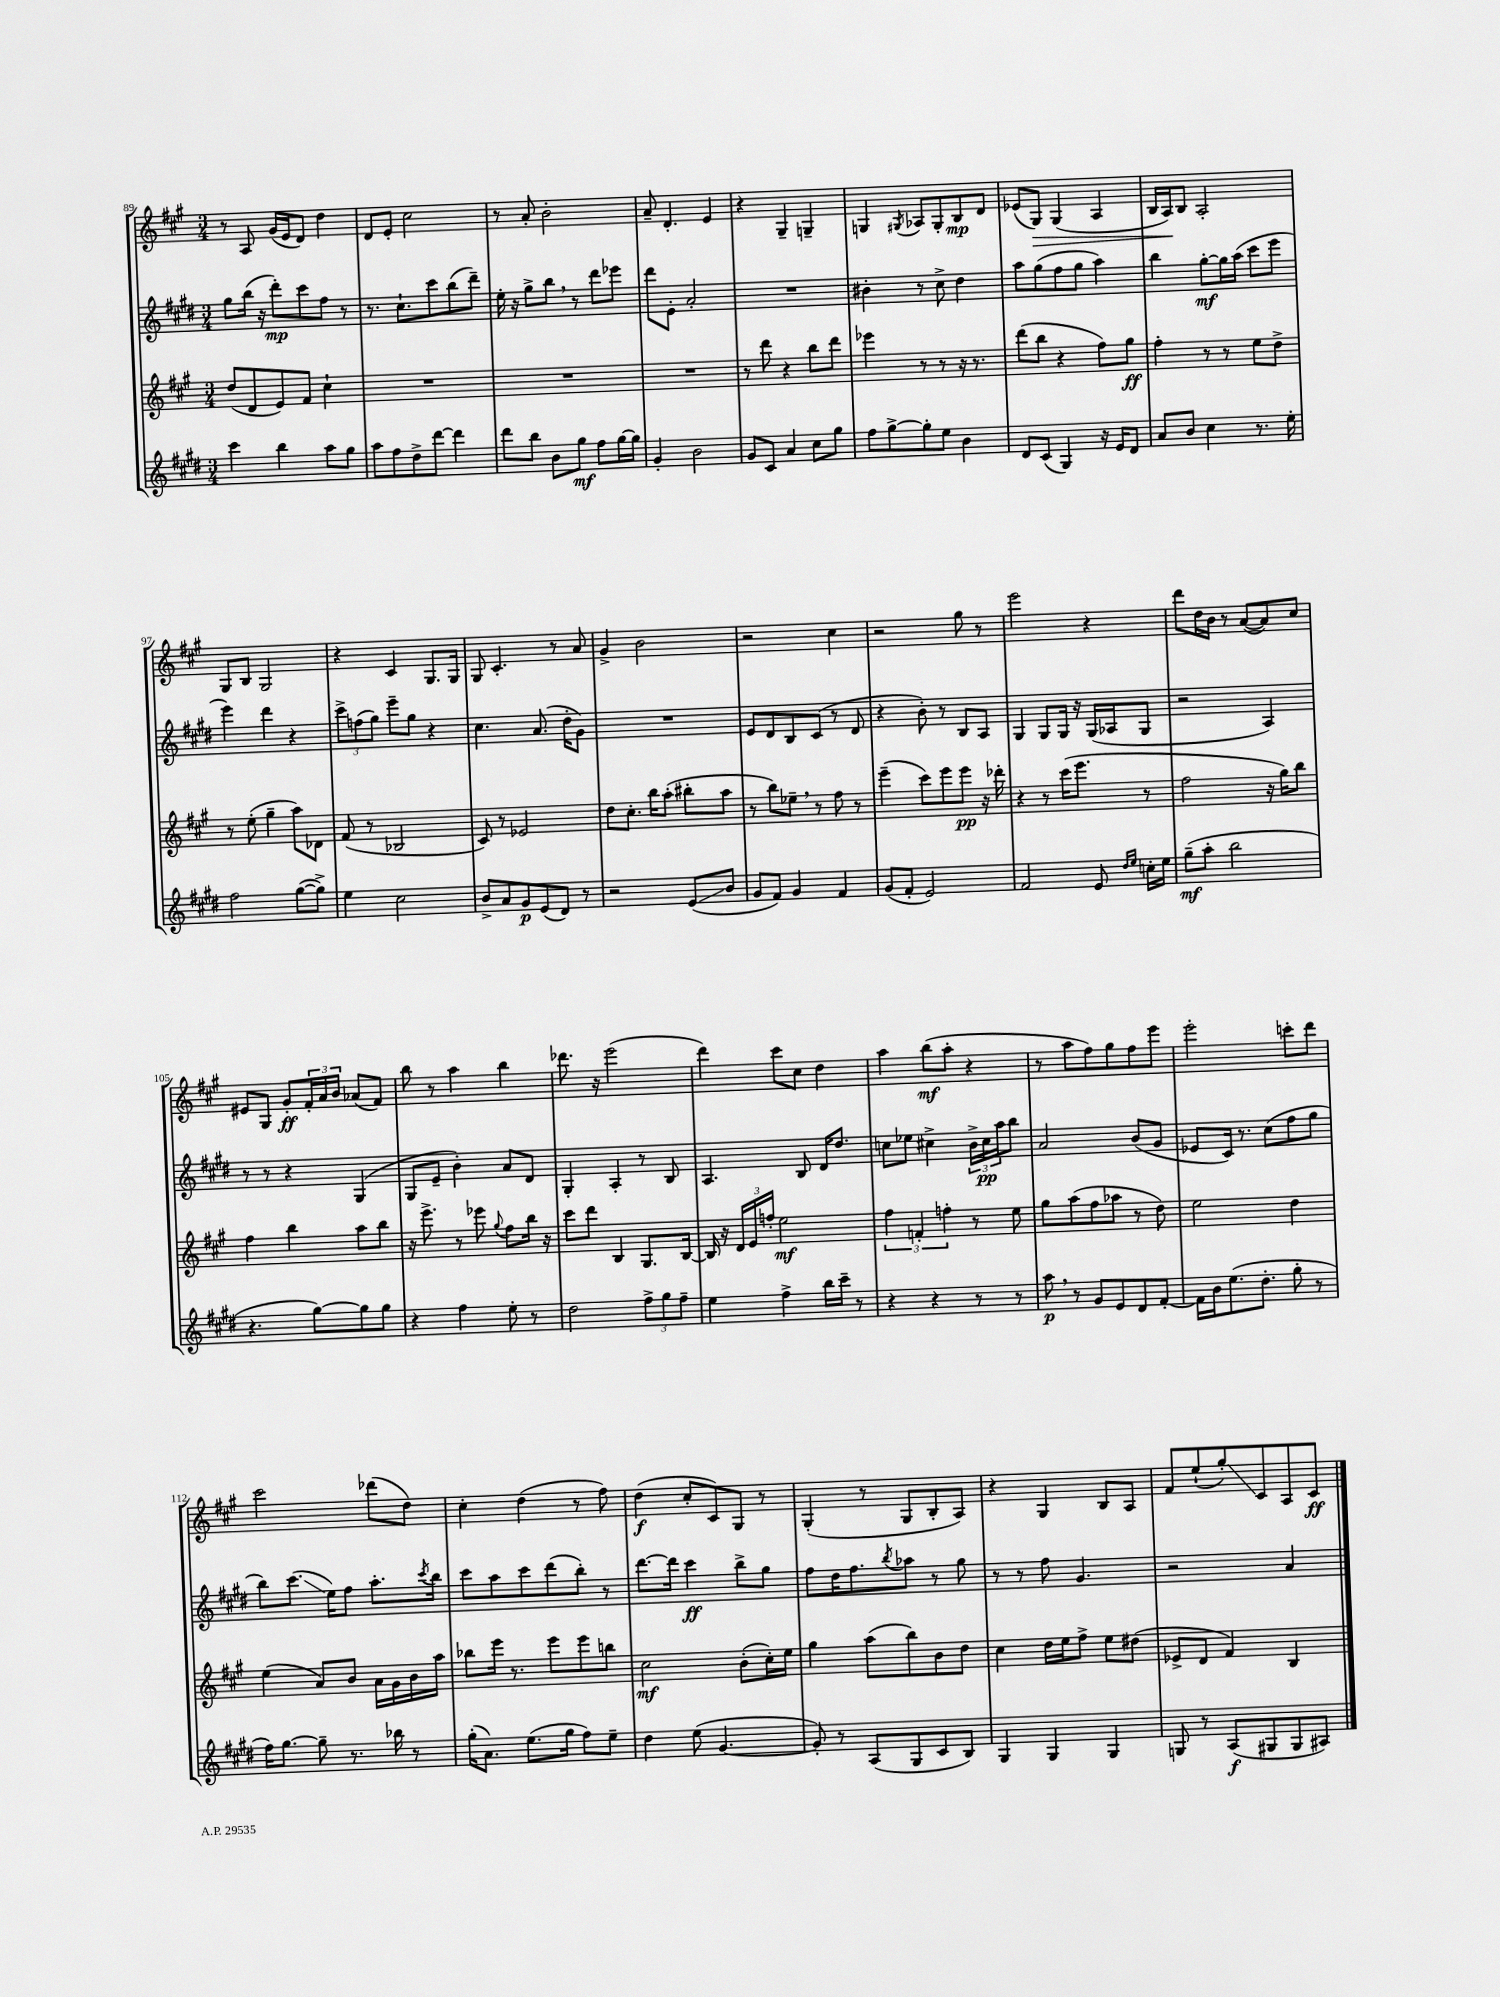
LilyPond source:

<<
\new StaffGroup <<
\new Staff = "s0" {
    \clef treble \key a \major \numericTimeSignature \time 3/4
    r8 a8 gis'16( e'16 d'8) d''4 |
    d'8 e'8-. cis''2 |
    r8 a'8-. b'2-. |
    a'8-- d'4.-. e'4 |
    r4 gis4-- g4-- |
    g4 \acciaccatura { gis8 } aes8 gis8-. b8\mp d'8 |
    ees'8( gis8\>) gis4( a4 |
    b16 a16\!) b8 a2-. |
    gis8 b8 gis2 |
    r4 cis'4 gis8. gis16 |
    gis8 cis'4.-. r8 a'8 |
    gis'4-> b'2 |
    r2 cis''4 |
    r2 gis''8 r8 |
    e'''2 r4 |
    d'''8 d''16 b'16 r8 a'8~( a'8) cis''8 |
    eis'8 gis8 gis'8-.\ff \tuplet 3/2 { fis'16-. a'16 b'16 } aes'8( fis'8) |
    b''8 r8 a''4 b''4 |
    des'''8. r16 e'''2( |
    d'''4) cis'''8 cis''8 d''4 |
    a''4 b''8\mf( a''8-. r4 |
    r8 a''8 fis''8) gis''8 fis''8 e'''8 |
    e'''2-. c'''8-. d'''8 |
    cis'''2 des'''8( d''8) |
    cis''4-. d''4( r8 fis''8) |
    d''4\f( cis''8-. cis'8) gis8 r8 |
    gis4-.( r8 gis8 b8-. a8) |
    r4 gis4 b8 a8 |
    fis'8 e''8-!( gis''8-.\glissando) cis'8 a8 cis'8\ff \bar "|." |
}
\new Staff = "s1" {
    \clef treble \key e \major \numericTimeSignature \time 3/4
    gis''8 b''16( r16 dis'''8-.\mp) cis'''8 fis''8 r8 |
    r8. cis''8.-! cis'''8 b''8( dis'''8--) |
    e''16-. r16 gis''8-> b''8 \breathe r8 dis'''8 ees'''8 |
    dis'''8 e'8-. a'2-. |
    R2. |
    bis'4-. r8 cis''8-> dis''4 |
    a''8 gis''8( fis''8 gis''8 a''4) |
    b''4 gis''8~-.\mf gis''16 a''16( cis'''8 e'''8 |
    e'''4) dis'''4 r4 |
    \tuplet 3/2 { cis'''8-> f''8( gis''8) } e'''8-- gis''8 r4 |
    cis''4. a'8.( dis''16-. gis'8) |
    R2. |
    e'8 dis'8 b8 cis'8( r8 dis'8 |
    r4 b'8-.) r8 b8 a8 |
    gis4 gis8 gis16 r16 gis16( aes16 gis8 |
    r2 a4) |
    r8 r8 r4 gis4( |
    gis8 e'8-- b'4-.) a'8 dis'8 |
    gis4-. a4-. r8 b8 |
    a4. b8 dis'16 dis''8. |
    c''8 ees''8 cis''4-> \tuplet 3/2 { b'16-> cis''16\pp a''16 } b''8 |
    a'2 b'8( gis'8 |
    ees'8 cis'16) r8. cis''8( fis''8 gis''8 |
    b''8) cis'''8.\glissando( e''16) fis''8 a''8.-. \acciaccatura { cis'''8 } b''16 |
    cis'''8 a''8 cis'''8 dis'''8( b''8-.) r8 |
    dis'''8.~ dis'''16 cis'''4\ff b''8-> gis''8 |
    fis''8 dis''16 fis''8. \acciaccatura { b''8 } aes''8 r8 gis''8 |
    r8 r8 fis''8 gis'4. |
    r2 a'4 \bar "|." |
}
\new Staff = "s2" {
    \clef treble \key a \major \numericTimeSignature \time 3/4
    d''8( d'8 e'8) fis'8 cis''4-! |
    R2. |
    R2. |
    R2. |
    r8 d'''8 r4 b''8 d'''8 |
    ees'''4 r8 r8 r16 r8. |
    d'''8( b''8 r4 fis''8) gis''8\ff |
    fis''4-. r8 r8 e''8 d''8-> |
    r8 e''8-.( gis''4-- a''8) des'8 |
    fis'8( r8 bes2 |
    cis'8) r8 ees'2 |
    d''8 cis''8.-. b''16 a''8-.( bis''8-. a''8 |
    r8 b''8) ees''8-- \breathe r8 fis''8 r8 |
    e'''4--( cis'''8) e'''8 e'''8\pp r16 des'''16-. |
    r4 r8 cis'''16( e'''8. r8 |
    fis''2 r16 gis''16) b''8 |
    fis''4 b''4 a''8 b''8 |
    r16 e'''8.-> r8 ees'''8 \appoggiatura { gis''8 } fis''8 b''16 r16 |
    cis'''8 d'''8 b4 gis8. b16~ |
    b16 r16 \tuplet 3/2 { d'16 e'16 f''16-. } e''2\mf |
    \tuplet 3/2 { fis''4 f'4-. f''4-. } r8 e''8 |
    gis''8 a''8( fis''8 aes''8 r8 d''8) |
    e''2 d''4 |
    e''4( a'8) b'8 a'16 gis'16 b'16 a''16 |
    bes''8 e'''16 r8. e'''8 e'''8 b''8 |
    cis''2\mf b'8-.( cis''16-.) e''16 |
    gis''4 a''8( b''8) b'8 d''8 |
    cis''4 d''16 e''16 fis''8-> e''8 dis''8( |
    ees'8-> d'8 fis'4) b4 \bar "|." |
}
\new Staff = "s3" {
    \clef treble \key e \major \numericTimeSignature \time 3/4
    cis'''4 b''4 a''8 gis''8 |
    a''8 fis''8 dis''8-> dis'''8~ dis'''4 |
    dis'''8 b''8 b'8 gis''8\mf fis''8 gis''16~ gis''16 |
    gis'4-. b'2 |
    gis'8 cis'8 a'4 cis''8 gis''8 |
    fis''8 gis''8~-> gis''8-. e''8 b'4 |
    dis'8 cis'8( gis4) r16 e'16 dis'8 |
    a'8 b'8 cis''4 r8. e''16-. |
    fis''2 gis''8~( gis''8->) |
    e''4 cis''2 |
    b'8-> a'8 gis'8\p e'8( dis'8) r8 |
    r2 e'8\glissando( b'8 |
    gis'8 fis'8) gis'4 fis'4 |
    gis'8( fis'8-. e'2) |
    fis'2 e'8 \grace { dis''16 e''16 } c''16-. e''16 |
    gis''8--\mf( a''8-. b''2 |
    r4. gis''8~) gis''8 gis''8 |
    r4 fis''4 e''8-. r8 |
    dis''2 \tuplet 3/2 { fis''8-> gis''8 fis''8-- } |
    e''4 fis''4-> b''16 cis'''16-- r8 |
    r4 r4 r8 r8 |
    a''8\p \breathe r8 gis'8 e'8 dis'8 fis'8~-. |
    fis'16 b'16 e''8.( dis''8.-. gis''8-. r8 |
    fis''16) gis''8.~ gis''8-- r8. bes''16 r8 |
    gis''16-.( a'8.) e''8.( gis''16 fis''8) e''8-- |
    dis''4 e''8( gis'4.~ |
    gis'8-.) r8 a8( gis8 cis'8 b8) |
    gis4 gis4 gis4 |
    g8 r8 a8\f( gis8 gis8 ais8) \bar "|." |
}
>>
>>
\layout { \context { \Score currentBarNumber = #89 } }
